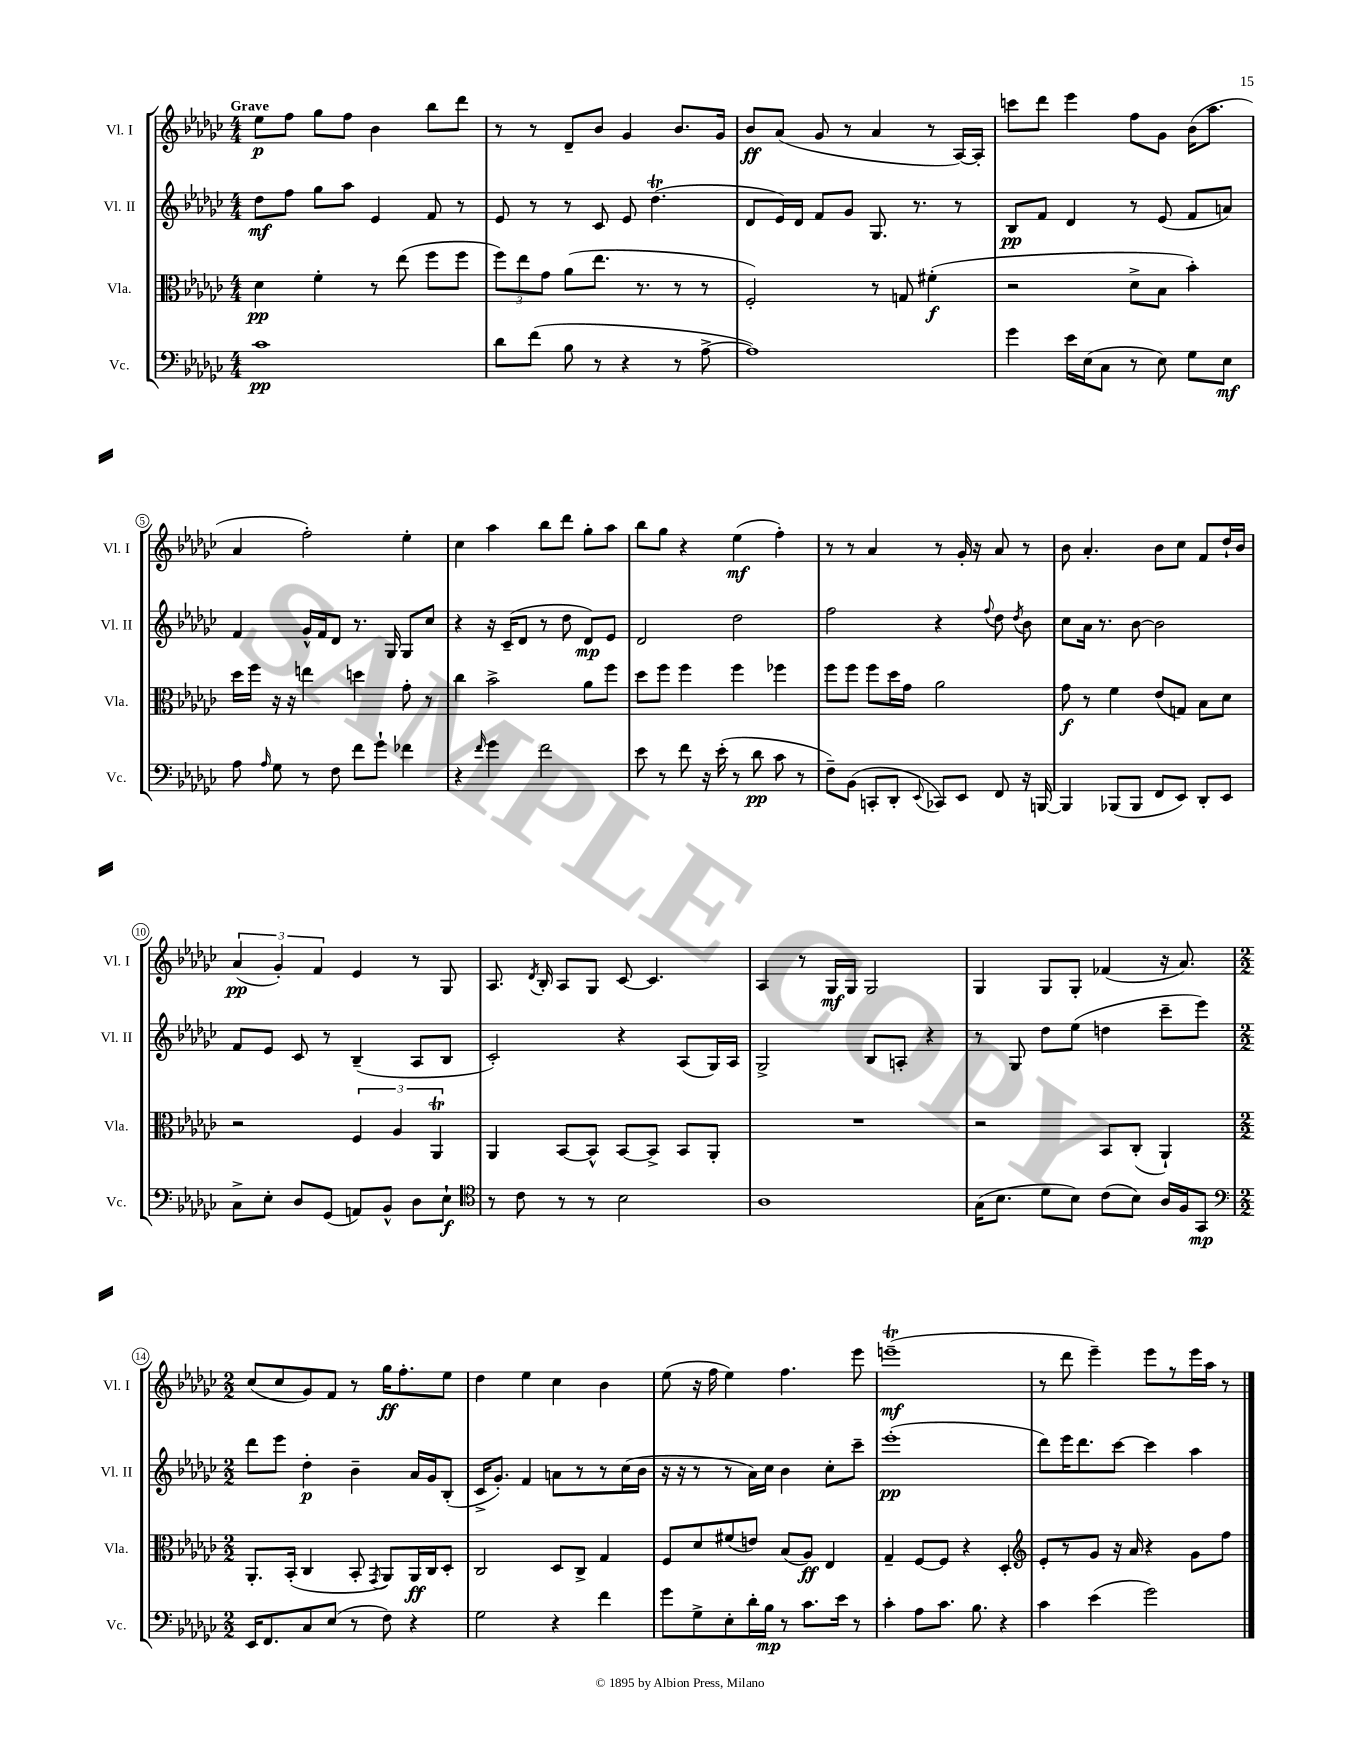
<<
\new StaffGroup <<
\new Staff = "s0" \with { instrumentName = "Vl. I" shortInstrumentName = "Vl. I" } {
    \clef treble \key ges \major \numericTimeSignature \time 4/4 \tempo "Grave"
    \autoBeamOff ees''8[\p f''8] ges''8[ f''8] bes'4 bes''8[ des'''8] |
    r8 r8 des'8[-- bes'8] ges'4 bes'8.[ ges'16] |
    bes'8[\ff aes'8]( ges'8 r8 aes'4 r8 aes16[~) aes16]-. |
    c'''8[ des'''8] ees'''4 f''8[ ges'8] bes'16[( aes''8.] |
    aes'4 f''2-.) ees''4-. |
    ces''4 aes''4 bes''8[ des'''8] ges''8[-. aes''8] |
    bes''8[ ges''8] r4 ees''4\mf( f''4-.) |
    r8 r8 aes'4 r8 ges'16-. r16 aes'8 r8 |
    bes'8 aes'4.-. bes'8[ ces''8] f'8[ des''16-! bes'16] |
    \tuplet 3/2 { aes'4\pp( ges'4-.) f'4 } ees'4 r8 ges8 |
    aes8. \acciaccatura { des'8 } bes16-. aes8[ ges8] ces'8~ ces'4. |
    aes4 r8 ges16[\mf ges16] ges2 |
    ges4 ges8[ ges8]-. fes'4( r16 aes'8.) |
    \numericTimeSignature \time 2/2 ces''8[( ces''8 ges'8) f'8] r8 ges''16[\ff f''8.-. ees''8] |
    des''4 ees''4 ces''4 bes'4 |
    ees''8( r16 f''16 ees''4) f''4. ees'''8 |
    e'''1--\trill\mf( |
    r8 des'''8 ees'''4--) ees'''8[ r8 ees'''16 aes''16] r8 \bar "|." |
}
\new Staff = "s1" \with { instrumentName = "Vl. II" shortInstrumentName = "Vl. II" } {
    \clef treble \key ges \major \numericTimeSignature \time 4/4
    \autoBeamOff des''8[\mf f''8] ges''8[ aes''8] ees'4 f'8 r8 |
    ees'8 r8 r8 ces'8 ees'8 des''4.\trill( |
    des'8[ ees'16) des'16] f'8[ ges'8] ges8. r8. r8 |
    bes8[\pp f'8] des'4 r8 ees'8( f'8[ a'8]) |
    f'4 ges'16[-^ f'16 des'8] r8. ges16 ges8[ ces''8] |
    r4 r16 ces'16[--( des'8] r8 des''8 des'8[\mp) ees'8] |
    des'2 des''2 |
    f''2 r4 \appoggiatura { f''8 } des''8 \acciaccatura { des''8 } bes'8 |
    ces''8[ aes'16] r8. bes'8~ bes'2 |
    f'8[ ees'8] ces'8 r8 bes4--( aes8[ bes8] |
    ces'2-.) r4 aes8[( ges16) aes16] |
    ges2-> bes8[ a8]-. r4 |
    r8 ges8 des''8[ ees''8]( d''4 ces'''8[-- ees'''8]) |
    \numericTimeSignature \time 2/2 des'''8[ ees'''8] des''4-.\p bes'4-- aes'16[ ges'16 bes8]-.( |
    ces'16[-> ges'8.]-.) f'4 a'8[ r8 r8 ces''16( bes'16] |
    r16 r16 r8 r8 aes'16[) ces''16] bes'4 ces''8[-. ces'''8]-- |
    ees'''1-.\pp( |
    des'''8[) ees'''16 des'''8. ces'''8]~ ces'''4 aes''4 \bar "|." |
}
\new Staff = "s2" \with { instrumentName = "Vla." shortInstrumentName = "Vla." } {
    \clef alto \key ges \major \numericTimeSignature \time 4/4
    \autoBeamOff des'4\pp f'4-. r8 ees''8( f''8[ f''8] |
    \tuplet 3/2 { f''8[) ees''8 ges'8] } aes'8[( ees''8.] r8. r8 r8 |
    f2-.) r8 g8 fis'4-.\f( |
    r2 des'8[-> bes8] bes'4-.) |
    des''16[ f''16] r16 r16 e''4 d''4 ges'8-. r8 |
    ces''4 bes'2-> aes'8[ f''8] |
    des''8[ f''8] f''4 f''4 fes''4 |
    f''8[ f''8] f''8[ des''16 ges'16] aes'2 |
    ges'8\f r8 f'4 ees'8[( g8]) bes8[ des'8] |
    r2 \tuplet 3/2 { f4 aes4 aes,4\trill } |
    aes,4 bes,8[~ bes,8]-^ bes,8[~ bes,8]-> bes,8[ aes,8]-. |
    R1 |
    r2 bes,8[ ces8]-.( aes,4-!) |
    \numericTimeSignature \time 2/2 aes,8.[-. bes,16]-.( ces4 bes,8-. \acciaccatura { ges,8 } aes,8[) aes,16\ff ces16 des8]-. |
    ces2 des8[ ces8]-> ges4 |
    f8[ des'8 fis'8( e'8]) bes8[( aes8]\ff) ees4 |
    ges4-- f8[~ f8] r4 des4-. |
    \clef treble ees'8[-. r8 ges'8] r16 aes'16 r4 ges'8[ f''8] \bar "|." |
}
\new Staff = "s3" \with { instrumentName = "Vc." shortInstrumentName = "Vc." } {
    \clef bass \key ges \major \numericTimeSignature \time 4/4
    \autoBeamOff ces'1\pp |
    des'8[ f'8]( bes8 r8 r4 r8 aes8~-> |
    aes1) |
    ges'4 ees'16[ ees16( ces8] r8 ees8) ges8[ ees8]\mf |
    aes8 \grace { aes16 } ges8 r8 f8 f'8[ ges'8]-! fes'4 |
    r4 \grace { f'16 } ges'4 f'2 |
    ees'8 r8 f'8 r16 ees'16-.( r8 des'8\pp ces'8 r8 |
    f8[--) bes,8]( c,8[-. des,8]-. \appoggiatura { ees,8 } ces,8[) ees,8] f,8 r16 b,,16~ |
    b,,4 bes,,8[( bes,,8] f,8[ ees,8]) des,8[-. ees,8] |
    ces8[-> ees8]-. des8[ ges,8]( a,8[) bes,8]-^ des8[ ees8]-!\f |
    \clef tenor r8 ces'8 r8 r8 bes2 |
    aes1 |
    ges16[( bes8.] des'8[ bes8]) ces'8[( bes8]) aes16[ f16 ges,8]\mp |
    \numericTimeSignature \time 2/2 \clef bass ees,16[ f,8. ces8 ees8]( r8 f8) r4 |
    ges2 r4 f'4 |
    ges'8[ ges8-> ees8-. des'16-. bes16]\mp r8 ces'8.[ ees'16] r8 |
    ces'4-. aes8[ ces'8.] bes8. r4 |
    ces'4 ees'4( ges'2) \bar "|." |
}
>>
>>
\layout { \context { \Score \override BarNumber.stencil = #(make-stencil-circler 0.1 0.3 ly:text-interface::print) } }
